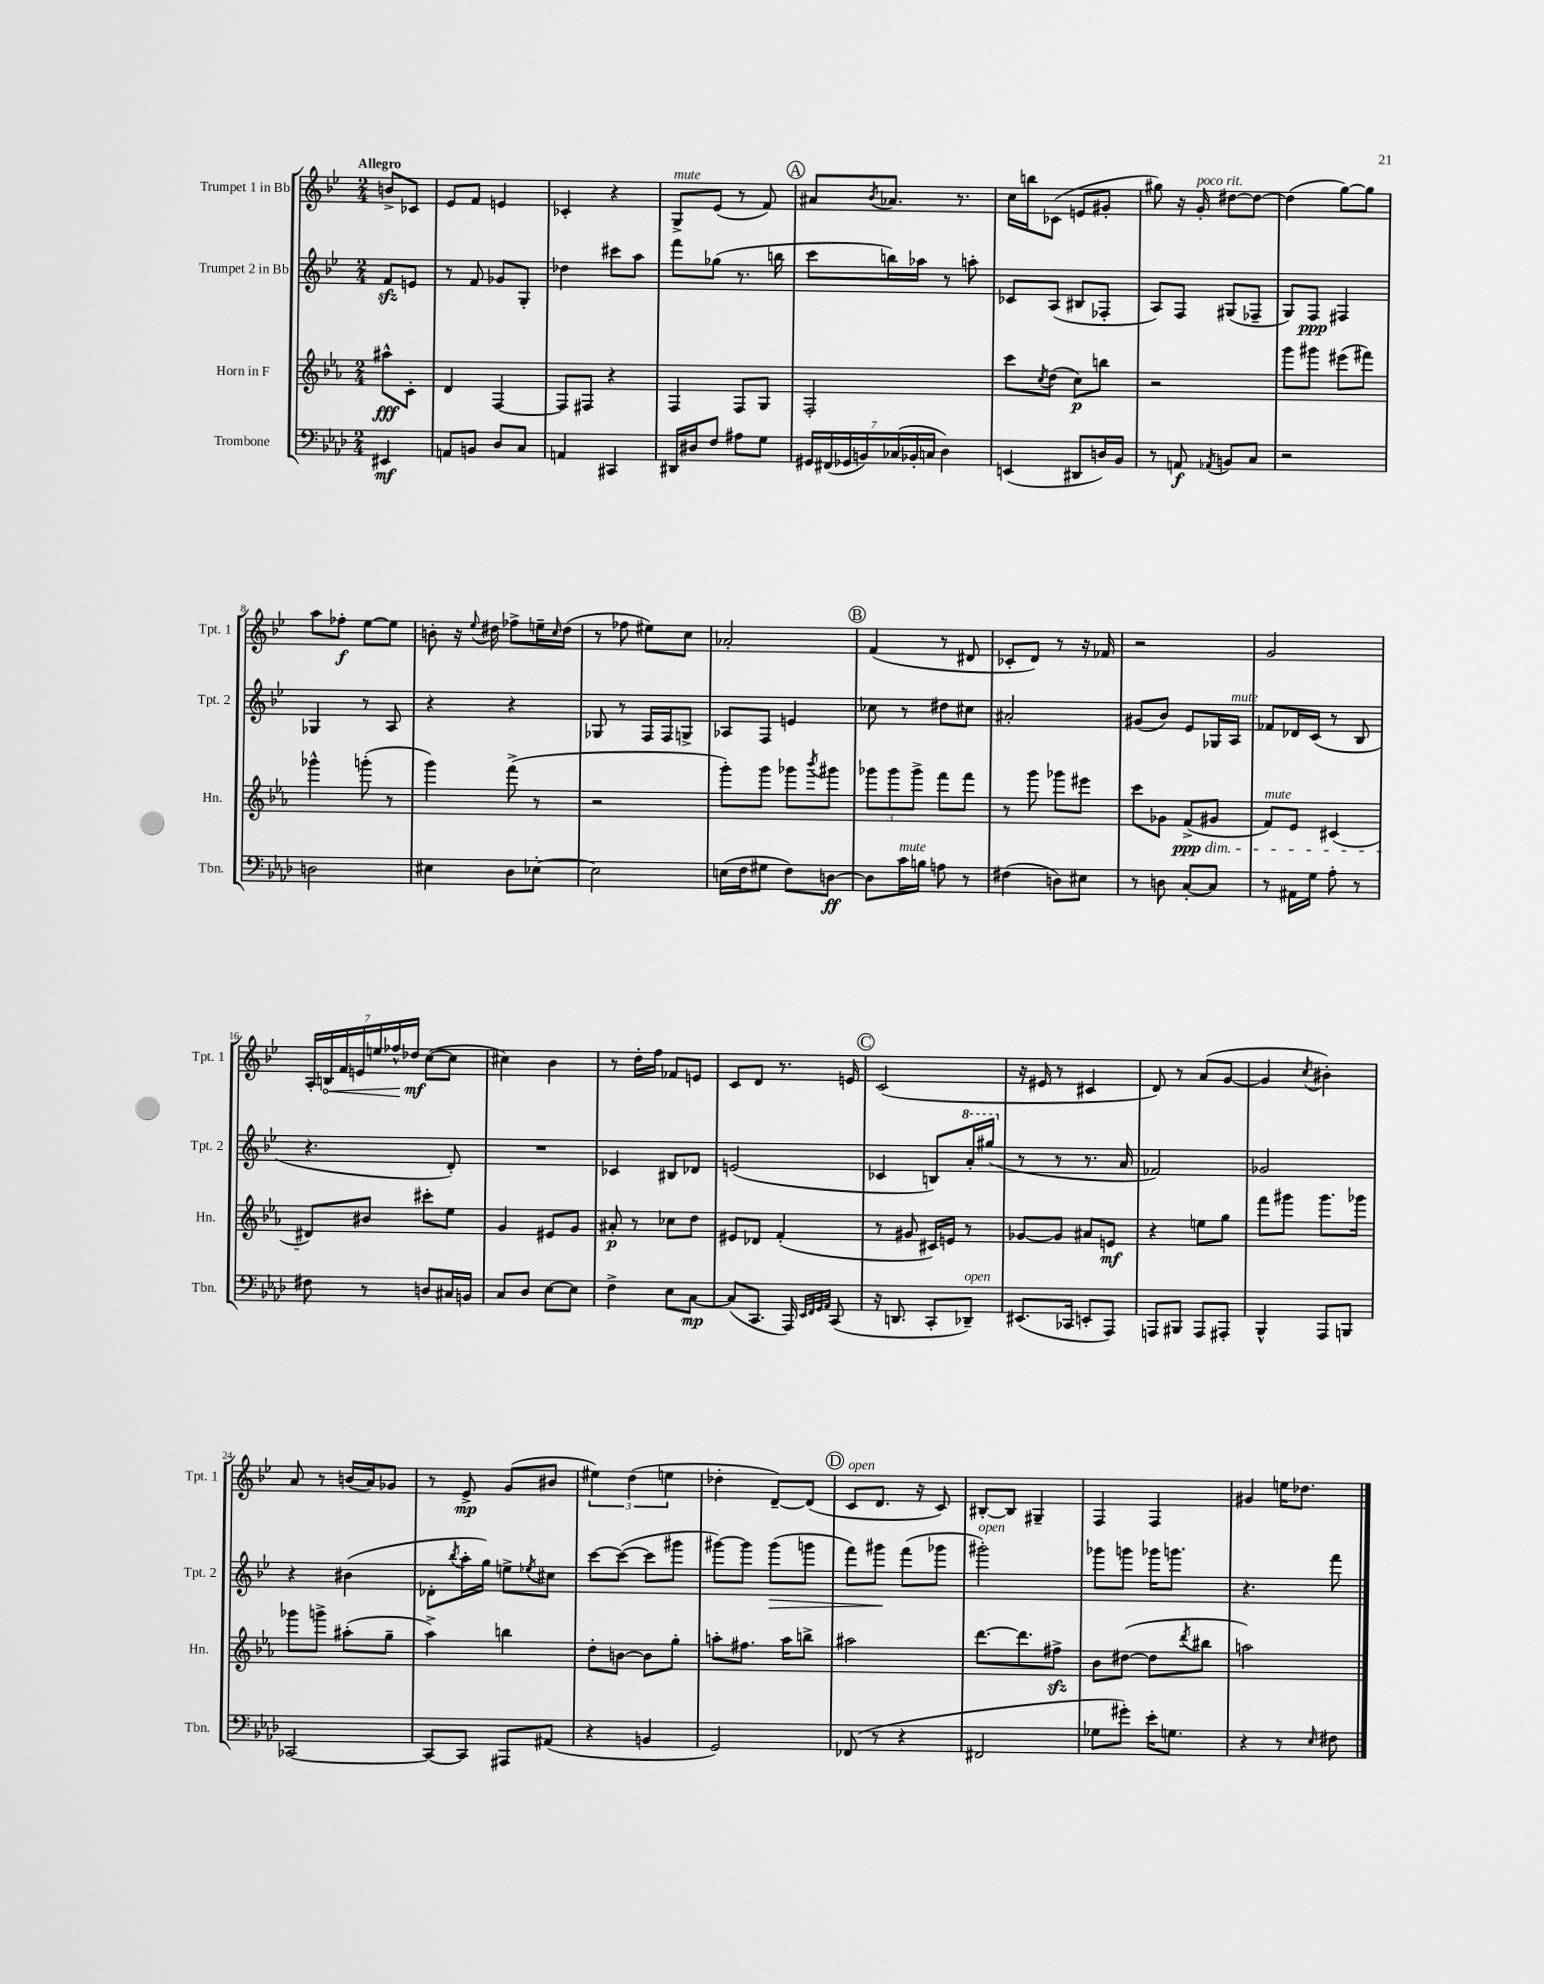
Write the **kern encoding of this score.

**kern	**kern	**kern	**kern
*staff4	*staff3	*staff2	*staff1
*clefF4	*clefG2	*clefG2	*clefG2
*k[b-e-a-d-]	*k[b-e-a-]	*k[b-e-]	*k[b-e-]
*M2/4	*M2/4	*M2/4	*M2/4
4EE#/	8aa#^^\L	8f/L	8b^/L
.	8c'\J	8e/J	8c-/J
=	=	=	=
8AA/L	4d/	8r	8e-/L
8BB/J	.	8f/	8f/J
8D-/L	[4F/	8g-/L	4e/
8C/J	.	8G'/J	.
=	=	=	=
4AA/	8F/]L	4dd-\	4c-'/
.	8F#/J	.	.
4CC#/	4r	8ccc#\L	4r
.	.	8aa\J	.
=	=	=	=
16DD#/LL	4F/	8fff\L	8G^/L
16D#/J	.	.	.
8F/J	.	(8gg-\J	(8e-/J
8A#\L	8F/L	8.r	8r
8G\J	8G/J	.	8f/)
.	.	16bb\	.
=	=	=	=
28GG#/LL	2F'/	8ccc\L	8a#/L
(28FF#/	.	.	.
28GG-/	.	.	.
28BB/)	.	.	.
.	.	.	8qb-/
.	.	16bb\L)	8.a-/J
(28C-/	.	.	.
28BB-'/	.	.	.
.	.	16aa-\JJ	.
28C/JJ	.	.	.
4D-\)	.	8r	.
.	.	.	8.r
.	.	8aa'\	.
=	=	=	=
(4EE/	8ccc\L	8c-/L	16cc\LL
.	.	.	16bb\J
.	8qcc/	.	.
.	(8dd\J	(8A/J	(8c-\J
8DD#/L	8cc\L)	8B#/L	8e/L
16D/L)	8bb\J	8F-'/J	8g#'/J
16BB-/JJ	.	.	.
=	=	=	=
8r	2r	8A/L)	8gg#\)
8AA/	.	8F/J	16r
.	.	.	16g'/
8qAA-/	.	.	.
8BB/L	.	(8G#/L	[8dd#\L
8C/J	.	8F-~/J	8dd#\_J
=	=	=	=
2r	8ggg\L	8G/L)	(4dd#\]
.	8ggg#\J	8F/J	.
.	(8eee#\L	4F#/	[8gg\L)
.	8fff#\J)	.	8gg\]J
=	=	=	=
2D\	4ggg-^^\	4G-/	8aa\L
.	.	.	8ff-'\J
.	(8ggg'\	8r	[8ee-\L
.	8r	8A/	8ee-\]J
=	=	=	=
4E#\	4ggg\)	4r	8b'\
.	.	.	16r
.	.	.	8qqee-/
.	.	.	16dd#\
8D-\L	(8fff^\	4r	8ff-^\L
[8E-'\J	8r	.	16ee~\L
.	.	.	16qqcc/
.	.	.	(16dd#\JJ
=	=	=	=
2E-\]	2r	8G-/	8r
.	.	8r	8ff-\
.	.	16F/LL	8ee#\L)
.	.	16F/J	.
.	.	8G^/J	8cc\J
=	=	=	=
(16E\LL	8ggg'\L)	8A-/L	2a-'/
16F\J	.	.	.
8G#\J	8ggg\J	8F/J	.
8F\L)	8ggg-\L	4e/	.
.	8qbbb-/	.	.
[8D\J	8ggg#\J	.	.
=	=	=	=
8D\]L	12ggg-\L	8cc-\	(4f/
.	12ggg-\	.	.
16c\L	.	8r	.
.	12ggg-^\J	.	.
16B\JJ	.	.	.
8A\	8fff\L	8dd#\L	8r
8r	8fff\J	8cc#\J	8d#/
=	=	=	=
(4F#\	8r	2a#'/	8c-'/L
.	8ggg\	.	8d/J)
8D\L)	8ggg-\L	.	8r
8E#\J	8eee#\J	.	16r
.	.	.	16f-/
=	=	=	=
8r	8ccc\L	(8g#/L	2r
8D\	8g-\J	8b-/J)	.
[8C'/L	(8f^/L	8e-/L	.
8C/]J	8g#/J	16G-/L	.
.	.	16A/JJ	.
=	=	=	=
8r	8f/L)	8f-/L	2g/
16AA#\LL	8e-/J	16d-/L	.
16G\JJ	.	(16c/JJ	.
8A-'\	(4c#/	8r	.
8r	.	8B-/	.
=	=	=	=
8F#\	8d#/L)	4.r	28A'/LL
.	.	.	28B/
.	.	.	28f/
.	.	.	28e/
8r	8b#/J	.	.
.	.	.	28ee/
.	.	.	28ff-^^/
.	.	.	28dd-/JJ
8D/L	8ccc#'\L	.	([8cc\L
16C#/L	8ee-\J	8d'/)	8cc\]J
16BB/JJ	.	.	.
=	=	=	=
8C/L	4g/	2r	4cc#\)
8D-/J	.	.	.
[8E-\L	8e#/L	.	4b-\
8E-\]J	8g/J	.	.
=	=	=	=
4F^\	8a#'/	4c-/	8r
.	8r	.	16dd'\LL
.	.	.	16ff\JJ
8E-\L	8cc-\L	8B#/L	8f-/L
[8C\J	8dd\J	8d-/J	8e/J
=	=	=	=
(8C/]L	8e#/L	(2e/	8c/L
8.CC/J	8d-/J	.	8d/J
.	(4f'/	.	8.r
16AAA-/)	.	.	.
32qqEE-/LLL	.	.	.
32qqFF/	.	.	.
32qqGG/	.	.	.
32qqAA-/JJJ	.	.	.
(8CC/	.	.	.
.	.	.	16e/
=	=	=	=
16r	8r	4c-/	(2c/
8.DD/	.	.	.
.	8g#/	.	.
8CC'/L	16c#/LL)	8B/L)	.
.	16e/JJ	.	.
8DD-~/J)	8r	16aa'/L	.
.	.	(16ggg#/JJ	.
=	=	=	=
(8.EE#/L	[8g-/L	8r	16r
.	.	.	16e#/
.	8g-/]J	8r	8r
16CC-/Jk	.	.	.
8EE'/L	8a#/L	8.r	4c#/
8AAA-/J)	8e/J	.	.
.	.	16a/	.
=	=	=	=
8AAA/L	4r	2f-/)	8d/)
8BBB#/J	.	.	8r
8AAA/L	8ee\L	.	(8a/L
8AAA#'/J	8gg\J	.	[8g/J
=	=	=	=
4BBB-^^/	8fff\L	2g-/	4g/]
.	8ggg#\J	.	.
.	.	.	8qcc/
8AAA-/L	8.ggg#\L	.	4b#'\)
8BBB/J	.	.	.
.	16ggg-\Jk	.	.
=	=	=	=
[2CC-/	8ggg-\L	4r	8a/
.	8ggg^\J	.	8r
.	(8aa#'\L	(4b#\	(16b/LL
.	.	.	16a/J)
.	8gg~\J	.	8g-/J
=	=	=	=
8CC-/_L	4aa-^\)	8d-'\L	8r
.	.	8qbb-/	.
8CC-/]J	.	16aa'\L	8e-^/
.	.	16gg\JJ)	.
8AAA#/L	4bb\	8ee^\L	(8g/L
.	.	8qee-/	.
(8AA#/J	.	8cc#\J	8b#/J
=	=	=	=
4r	8dd'\L	[8ccc\L	6ee#\)
.	[8b\J	(8ccc\_J	.
.	.	.	(6dd\
4BB/	8b\]L	8ccc\]L	.
.	.	.	6ee\
.	8gg'\J	8ggg#\J	.
=	=	=	=
2GG/)	8aa'\L	[8ggg#\L)	4dd-'\
.	8.ff#\J	8ggg#\]J	.
.	.	(8ggg#\L	[8d~/L)
.	16aa\LK	.	.
.	8bb^\J	8ggg\J	(8d/]J
=	=	=	=
(8FF-/	2aa#\	8fff\L)	8c/L
8r	.	8ggg#\J	8.d/J
4r	.	(8fff\L	.
.	.	.	16r
.	.	8ggg-\J	8c/)
=	=	=	=
2FF#/	[8.ddd\L	2ggg#'\)	[8B#'/L
.	.	.	8B#/]J
.	8.ddd\]	.	.
.	.	.	4G#~/
.	8ff#^\J	.	.
=	=	=	=
8G-\L	8b-\L	8ggg-\L	4F/
8g#'\J)	([8dd#\J	8ggg\J	.
16e-'\LK	8dd#\]L	16ggg-\LK	4F/
8.G\J	.	8.ggg\J	.
.	8qddd/	.	.
.	8bb#\J	.	.
=	=	=	=
4r	2aa\)	4.r	4g#/
8r	.	.	16ee\LK
.	.	.	8.dd-\J
16qqE-/	.	.	.
8F#\	.	8fff\	.
==	==	==	==
*-	*-	*-	*-
